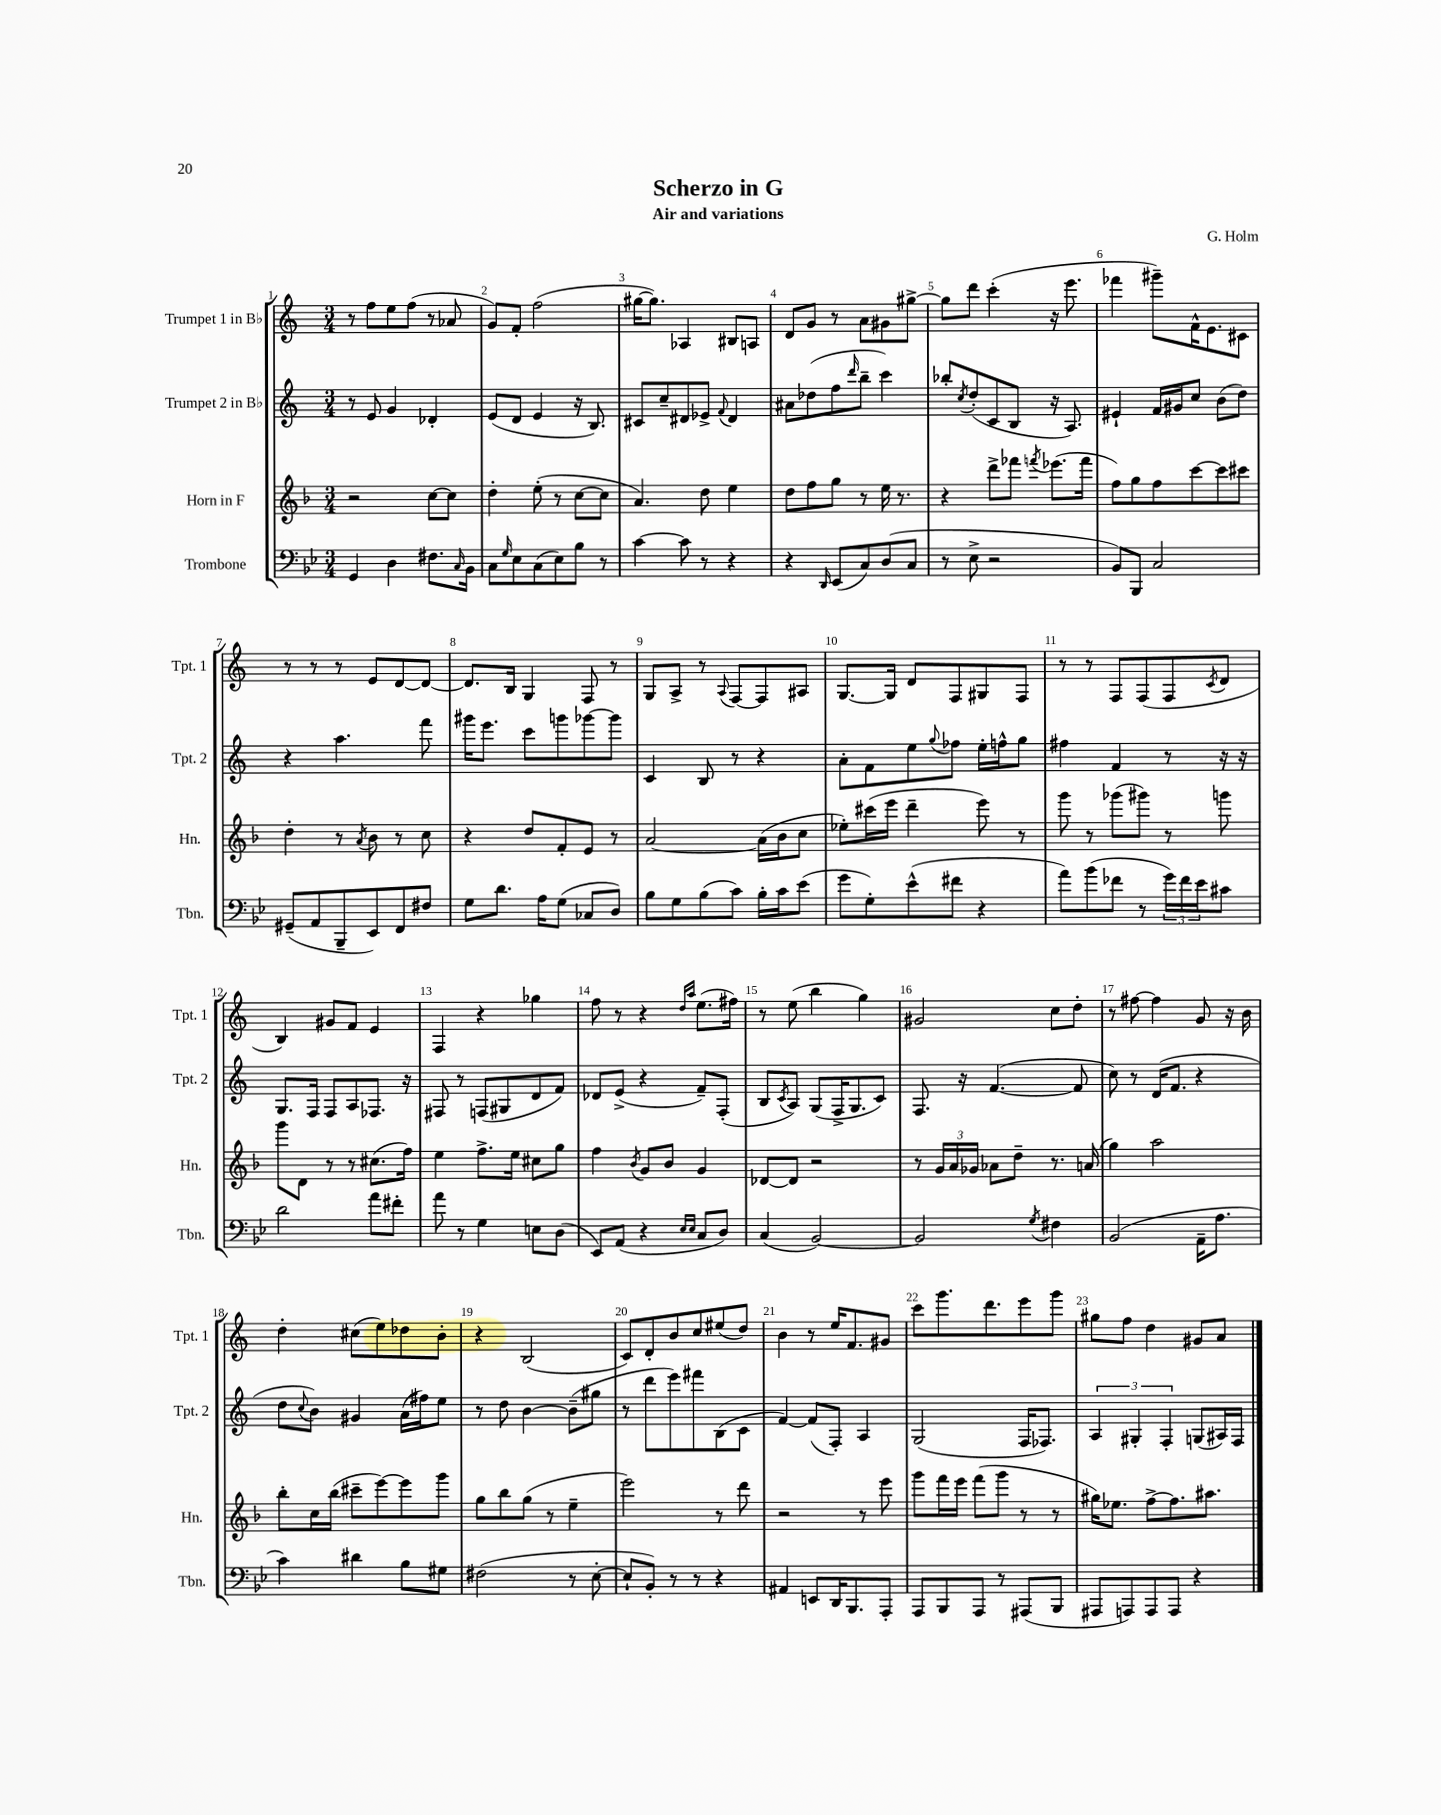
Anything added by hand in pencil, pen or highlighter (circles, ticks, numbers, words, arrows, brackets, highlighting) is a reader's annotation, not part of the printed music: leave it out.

**kern	**kern	**kern	**kern
*part4	*part3	*part2	*part1
*staff4	*staff3	*staff2	*staff1
*I"Trombone	*I"Horn in F	*I"Trumpet 2 in B♭	*I"Trumpet 1 in B♭
*I'Tbn.	*I'Hn.	*I'Tpt. 2	*I'Tpt. 1
*clefF4	*clefG2	*clefG2	*clefG2
*k[b-e-]	*k[b-]	*k[]	*k[]
*M3/4	*M3/4	*M3/4	*M3/4
=1	=1	=1	=1
4GG/	2r	8r	8r
.	.	8e/	8ff\L
4D\	.	4g/	8ee\
.	.	.	(8ff\J
8.F#X\L	[8cc\L	4d-X'/	8r
.	8cc\J]	.	8a-X/
16qqC/	.	.	.
16BB-\Jk	.	.	.
=2	=2	=2	=2
8C\L	4dd'\	(8e/L	8g/L)
16qqG/	.	.	.
8E-\	.	8d/J	8f'/J
(8C\	(8ee'\	4e/	(2ff\
8E-\)	8r	.	.
8B-\J	[8cc\L	16r	.
.	.	8.B/)	.
8r	8cc\J]	.	.
=3	=3	=3	=3
[4c\	4.a/)	8c#X/L	[16gg#X\KL
.	.	.	8.gg#\J])
.	.	8cc~/	.
8c\]	.	8d#X/	4A-X/
8r	8dd\	8e-X^/J	.
.	.	8qqf/	.
4r	4ee\	4d#/	8B#X/L
.	.	.	8An/J
=4	=4	=4	=4
4r	8dd\L	8a#X\L	8d/L
.	8ff\	(8dd-X\	8g/J
16qqDD/	.	.	.
(8EE-/L	8gg\J	8ff\	8r
.	.	16qqddd/	.
8C/)	8r	8bb~\J	8a\L
(8D/	16ee\	4ccc\)	8g#X\
.	8.r	.	.
8C/J	.	.	[8gg#X^\J
=5	=5	=5	=5
8r	4r	8bb-X'/L	8gg#\L]
.	.	8qcc/	.
8E-^\	.	(8dd'/	8ddd\J
2r	8ddd^\L	8c/	(4ccc'\
.	8fff-X\J	8B/J	.
.	8qfffn/	.	.
.	(8.eee-X\L	16r	16r
.	.	8.A/)	8.eee\
.	16fff\Jk	.	.
=6	=6	=6	=6
8BB-/L)	8ff\L)	4e#X`/	4fff-X\
8BBB-/J	8gg\	.	.
2C/	8ff\	16f/LL	8ggg#X~\L)
.	.	16g#X/J	.
.	[8ccc\	8cc/J	16f^^\K
.	.	.	8.e\
.	8ccc\]	(8b\L	.
.	8ccc#X\J	8dd\J)	8c#X\J
!!LO:LB:g=z
=7	=7	=7	=7
(8GG#X~/L	4dd'\	4r	8r
8AA/	.	.	8r
8BBB-~/	8r	4.aa\	8r
.	8qa/	.	.
8EE-/)	8b-\	.	8e/L
8FF/	8r	.	[8d/
8F#X/J	8cc\	8fff\	8d/J_
=8	=8	=8	=8
8G\L	4r	16ggg#X\KL	8.d/L]
.	.	8.eee\J	.
8.d\J	.	.	.
.	.	.	16B/Jk
.	8dd/L	8ccc\L	4G/
16A\KL	.	.	.
(8G\J	8f'/	8gggn\	.
8C-X/L	8e/J	[8ggg-X\	8F/
8D/J)	8r	8ggg-\J]	8r
=9	=9	=9	=9
8B-\L	[2a/	4c/	8G/L
8G\	.	.	8A^/J
(8B-\	.	8B/	8r
.	.	.	8qqA/
8c\J)	.	8r	[8F/L
16B-'\LL	(16a\LL]	4r	8F/]
16c\J	16b-\J	.	.
(8e-\J	8cc\J	.	8A#X/J
=10	=10	=10	=10
8g\L	8ee-X'\L)	8a'\L	[8.G/L
8G'\)	(16ccc#X\L	8f\	.
.	16eee\JJ	.	16G/Jk]
(8e-^^\	4ddd~\	8ee\	8d/L
.	.	8qqgg/	.
8f#X\J	.	8ff-X\J	8F/
4r	8eee\)	16ee'\LL	8G#X/
.	.	16ffn^^\J	.
.	8r	8gg\J	8F/J
=11	=11	=11	=11
8a\L)	8ggg\	4ff#X\	8r
(8b-\	8r	.	8r
8f-X\J	(8ggg-X\L	4f/	8F/L
8r	8ggg#X\J)	.	(8F/
24g\LL)	8r	8r	8F/
24f-\	.	.	.
24e-\J	.	.	.
.	.	.	8qc/
8c#X\J	8gggn\	16r	8d/J
.	.	16r	.
!!LO:LB:g=z
=12	=12	=12	=12
2d\	8ggg\L	8.G/L	4B/)
.	8d\J	.	.
.	.	16F/Jk	.
.	8r	8F/L	8g#X/L
.	8r	8A/	8f/J
8a\L	(8.cc#X\L	8.F-X/J	4e/
8f#X'\J	.	.	.
.	16ff\Jk)	16r	.
=13	=13	=13	=13
8a\	4ee\	8F#X/	4F/
8r	.	8r	.
4G\	8.ff^\L	(8Fn/L	4r
.	.	8G#X/	.
.	16ee\Jk	.	.
8En\L	8cc#X\L	8d/	4gg-X\
(8D\J	8gg\J	8f/J)	.
=14	=14	=14	=14
8EE-/L)	4ff\	8d-X/L	8ff\
(8AA/J	.	(8e^/J	8r
.	8qb-/	.	.
4r	8g/L	4r	4r
.	8b-/J	.	.
16qqE-/LL	.	.	16qqdd/LL
16qqE-/JJ	.	.	16qqaa/JJ
8C/L	4g/	8f~/L)	(8.ee\L
8D/J)	.	(8F'/J	.
.	.	.	16ff#X\Jk)
=15	=15	=15	=15
(4C/	[8d-X/L	8B/L	8r
.	.	8qc/	.
.	8d-/J]	8A/J)	(8ee\
[2BB-/)	2r	(8G/L	4bb\
.	.	16F^/K	.
.	.	8.G/	.
.	.	.	4gg\)
.	.	8c/J)	.
=16	=16	=16	=16
2BB-/]	8r	8.F/	2g#X/
.	24g/LL	.	.
.	24a/	.	.
.	.	16r	.
.	24g-X/JJ	.	.
.	8a-X\L	([4.f/	.
.	8dd~\J	.	.
8qG/	.	.	.
4F#X\	8.r	.	8cc\L
.	.	8f/]	8dd'\J
.	(16an/	.	.
=17	=17	=17	=17
(2BB-/	4gg\)	8cc\)	8r
.	.	8r	[8ff#X\
.	2aa\	(16d/KL	4ff#\]
.	.	8.f/J	.
16AA~\KL	.	4r	8g/
8.A\J	.	.	.
.	.	.	16r
.	.	.	16b\
!!LO:LB:g=z
=18	=18	=18	=18
4c\)	8bb-'\L	8dd\L	4dd'\
.	.	8qqcc/	.
.	16cc\L	8b\J)	.
.	(16bb-\JJ	.	.
4d#X\	8ccc#X~\L	4g#X/	(8cc#X\L
.	[8eee\)	.	8ee\)
8B-\L	8eee\]	(16a\LL	8dd-X\
.	.	16ff#X\J)	.
8G#X\J	8ggg\J	8ee\J	8b'\J
=19	=19	=19	=19
(2F#X\	8gg\L	8r	4r
.	8bb-\	8dd\	.
.	(8gg\J	[4b\	(2B/
.	8r	.	.
8r	4ee~\	(8b~\L]	.
[8E-'\	.	8gg#X\J	.
=20	=20	=20	=20
8E-`/L]	2eee\)	8r	8c/L)
8BB-'/J)	.	8ddd\L	8d'/
8r	.	8eee\)	8b/
8r	.	8fff#X\	8cc/
4r	8r	(8B\	(8ee#X/
.	8ddd\	8c\J	8dd/J)
=21	=21	=21	=21
4AA#X/	2r	[4f/)	4b\
8EEn/L	.	(8f/L]	8r
16DD/K	.	8F'/J)	16ee/KL
8.BBB-/	.	.	8.f/
.	8r	4A/	.
8AAA'/J	8eee\	.	8g#X/J
=22	=22	=22	=22
8AAA/L	8ggg\L	(2G/	8ccc\L
8BBB-/	16fff\L	.	8.ggg\
.	16eee\JJ	.	.
8AAA/J	(8fff\L	.	.
.	.	.	8.ddd\
8r	8ggg\J	.	.
(8AAA#X/L	8r	16F/KL	8eee\
.	.	8.F-X/J)	.
8BBB-/J	8r	.	8ggg\J
=23	=23	=23	=23
8AAA#X/L	16gg#X\KL)	6A/	8gg#X\L
.	8.ee-X\J	.	.
8AAAn/)	.	.	8ff\J
.	.	6G#X'/	.
8AAA/	[8ff^\L	.	4dd\
.	.	6F'/	.
8AAA/J	8.ff\]	.	.
4r	.	(8Gn/L	8g#X/L
.	8.aa#X\J	.	.
.	.	16A#X/L)	8a/J
.	.	16F/JJ	.
==	==	==	==
*-	*-	*-	*-
